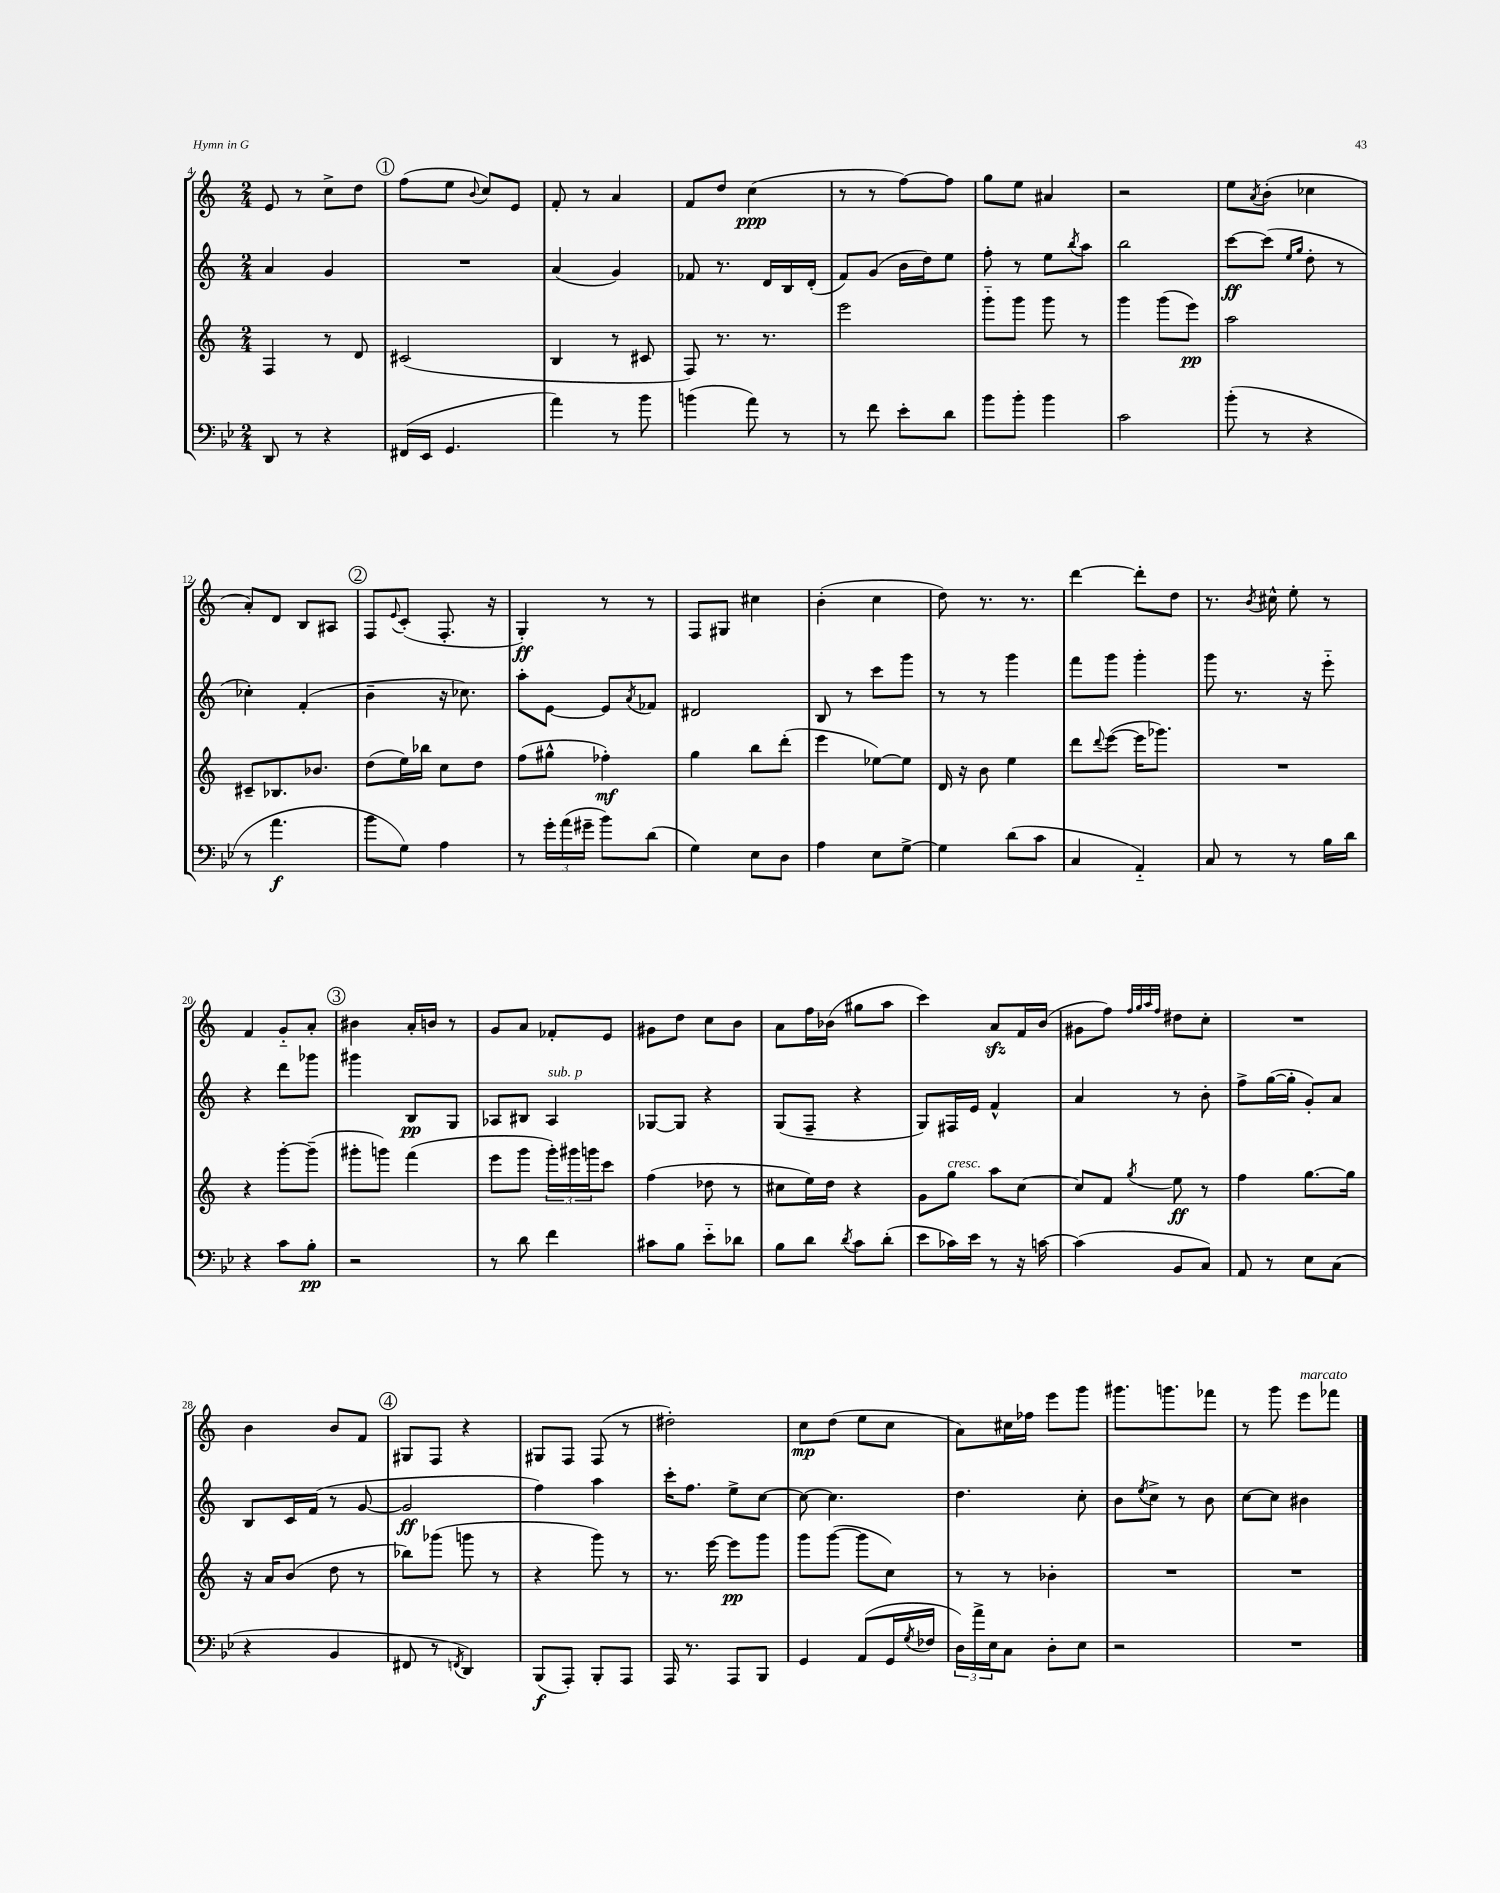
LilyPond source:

<<
\new StaffGroup <<
\new Staff = "s0" {
    \clef treble \key c \major \numericTimeSignature \time 2/4
    e'8 r8 c''8-> d''8 |
    \mark \markup { \circle "1" } f''8( e''8 \appoggiatura { b'8 } c''8) e'8 |
    f'8-. r8 a'4 |
    f'8 d''8 c''4\ppp( |
    r8 r8 f''8~) f''8 |
    g''8 e''8 ais'4 |
    r2 |
    e''8 \acciaccatura { a'8 } b'8-.( ces''4 |
    a'8-.) d'8 b8 ais8 |
    \mark \markup { \circle "2" } f8 \appoggiatura { e'8 } c'8-.( f8.-. r16 |
    g4-.\ff) r8 r8 |
    f8 gis8 cis''4 |
    b'4-.( c''4 |
    d''8) r8. r8. |
    d'''4~ d'''8-. d''8 |
    r8. \acciaccatura { b'8 } cis''16-^ e''8-. r8 |
    f'4 g'8-_ a'8-. |
    \mark \markup { \circle "3" } bis'4 a'16-. b'16 r8 |
    g'8 a'8 fes'8-. e'8 |
    gis'8 d''8 c''8 b'8 |
    a'8 f''16 bes'16( gis''8 a''8 |
    c'''4) a'8\sfz f'16 b'16( |
    gis'8 f''8) \grace { f''32 g''32 a''32 f''32 } dis''8 c''8-. |
    R2 |
    b'4 b'8 f'8 |
    \mark \markup { \circle "4" } gis8 f8 r4 |
    gis8 f8 f8( r8 |
    dis''2-.) |
    c''8\mp d''8( e''8 c''8 |
    a'8) cis''16 fes''16 e'''8 g'''8 |
    gis'''8. g'''8. fes'''8 |
    r8 g'''8 e'''8^\markup { \italic "marcato" } fes'''8 \bar "|." |
}
\new Staff = "s1" {
    \clef treble \key c \major \numericTimeSignature \time 2/4
    a'4 g'4 |
    \mark \markup { \circle "1" } R2 |
    a'4( g'4) |
    fes'8 r8. d'16 b16 d'16-.( |
    f'8) g'8( b'16 d''16) e''8 |
    f''8-. r8 e''8 \acciaccatura { b''8 } a''8 |
    b''2 |
    c'''8~\ff c'''8( \grace { e''16 g''16 } d''8-. r8 |
    ces''4-.) f'4-.( |
    \mark \markup { \circle "2" } b'4-- r16 ces''8.) |
    a''8-. e'8~ e'8 \acciaccatura { a'8 } fes'8 |
    dis'2 |
    b8 r8 c'''8 g'''8 |
    r8 r8 g'''4 |
    f'''8 g'''8 g'''4-. |
    g'''8 r8. r16 e'''8-_ |
    r4 d'''8 ges'''8 |
    \mark \markup { \circle "3" } gis'''4 b8\pp g8 |
    aes8 bis8 aes4^\markup { \italic "sub. p" } |
    ges8~ ges8 r4 |
    g8( f8-- r4 |
    g8) fis16 e'16 f'4-^ |
    a'4 r8 b'8-. |
    f''8-> g''16~( g''16-. g'8-.) a'8 |
    b8 c'16 f'16( r8 g'8~ |
    \mark \markup { \circle "4" } g'2\ff |
    f''4) a''4 |
    c'''16-. f''8. e''8-> c''8~ |
    c''8~ c''4. |
    d''4. c''8-. |
    b'8 \acciaccatura { e''8 } c''8-> r8 b'8 |
    c''8~ c''8 bis'4 \bar "|." |
}
\new Staff = "s2" {
    \clef treble \key c \major \numericTimeSignature \time 2/4
    f4 r8 d'8 |
    \mark \markup { \circle "1" } cis'2( |
    b4 r8 cis'8 |
    f8) r8. r8. |
    e'''2 |
    g'''8-_ g'''8 g'''8 r8 |
    g'''4 g'''8( e'''8\pp) |
    a''2 |
    cis'8-- bes8. bes'8. |
    \mark \markup { \circle "2" } d''8( e''16) bes''16 c''8 d''8 |
    f''8( gis''8-^ fes''4-.\mf) |
    g''4 b''8 d'''8-.( |
    e'''4 ees''8~) ees''8 |
    d'16 r16 b'8 e''4 |
    d'''8 \appoggiatura { d'''8 } e'''8~( e'''16 ges'''8.) |
    R2 |
    r4 g'''8~-. g'''8--( |
    \mark \markup { \circle "3" } gis'''8-. g'''8) f'''4( |
    e'''8 g'''8 \tuplet 3/2 { g'''16-.) gis'''16 g'''16 } c'''8 |
    f''4( des''8 r8 |
    cis''8 e''16) d''16 r4 |
    g'8 g''8^\markup { \italic "cresc." } a''8 c''8~ |
    c''8 f'8 \acciaccatura { g''8 } e''8\ff r8 |
    f''4 g''8.~ g''16 |
    r16 a'16 b'8( d''8 r8 |
    \mark \markup { \circle "4" } bes''8) ges'''8( g'''8 r8 |
    r4 g'''8) r8 |
    r8. e'''16~ e'''8\pp g'''8 |
    g'''8 g'''8~( g'''8 c''8) |
    r8 r8 bes'4-. |
    R2 |
    R2 \bar "|." |
}
\new Staff = "s3" {
    \clef bass \key bes \major \numericTimeSignature \time 2/4
    d,8 r8 r4 |
    \mark \markup { \circle "1" } fis,16( ees,16 g,4. |
    a'4) r8 bes'8 |
    b'4( a'8) r8 |
    r8 f'8 ees'8-. d'8 |
    bes'8 bes'8-. bes'4 |
    c'2 |
    bes'8-.( r8 r4 |
    r8 a'4.\f |
    \mark \markup { \circle "2" } bes'8 g8) a4 |
    r8 \tuplet 3/2 { g'16-. a'16( gis'16-- } bes'8) d'8( |
    g4) ees8 d8 |
    a4 ees8 g8~-> |
    g4 d'8( c'8 |
    c4 a,4-_) |
    c8 r8 r8 bes16 d'16 |
    r4 c'8 bes8-.\pp |
    \mark \markup { \circle "3" } r2 |
    r8 d'8 f'4 |
    cis'8 bes8 ees'8-_ des'8 |
    bes8 d'8 \acciaccatura { d'8 } c'8 d'8-.( |
    ees'8 ces'16) ees'16 r8 r16 c'16~ |
    c'4( bes,8 c8) |
    a,8 r8 ees8 c8( |
    r4 bes,4 |
    \mark \markup { \circle "4" } fis,8 r8 \acciaccatura { f,8 } d,4) |
    bes,,8\f( a,,8-.) bes,,8-. a,,8 |
    a,,16 r8. a,,8 bes,,8 |
    g,4 a,8( g,16 \acciaccatura { g8 } fes16 |
    \tuplet 3/2 { d16) a'16-> ees16 } c8 d8-. ees8 |
    r2 |
    R2 \bar "|." |
}
>>
>>
\layout { \context { \Score currentBarNumber = #4 } }
